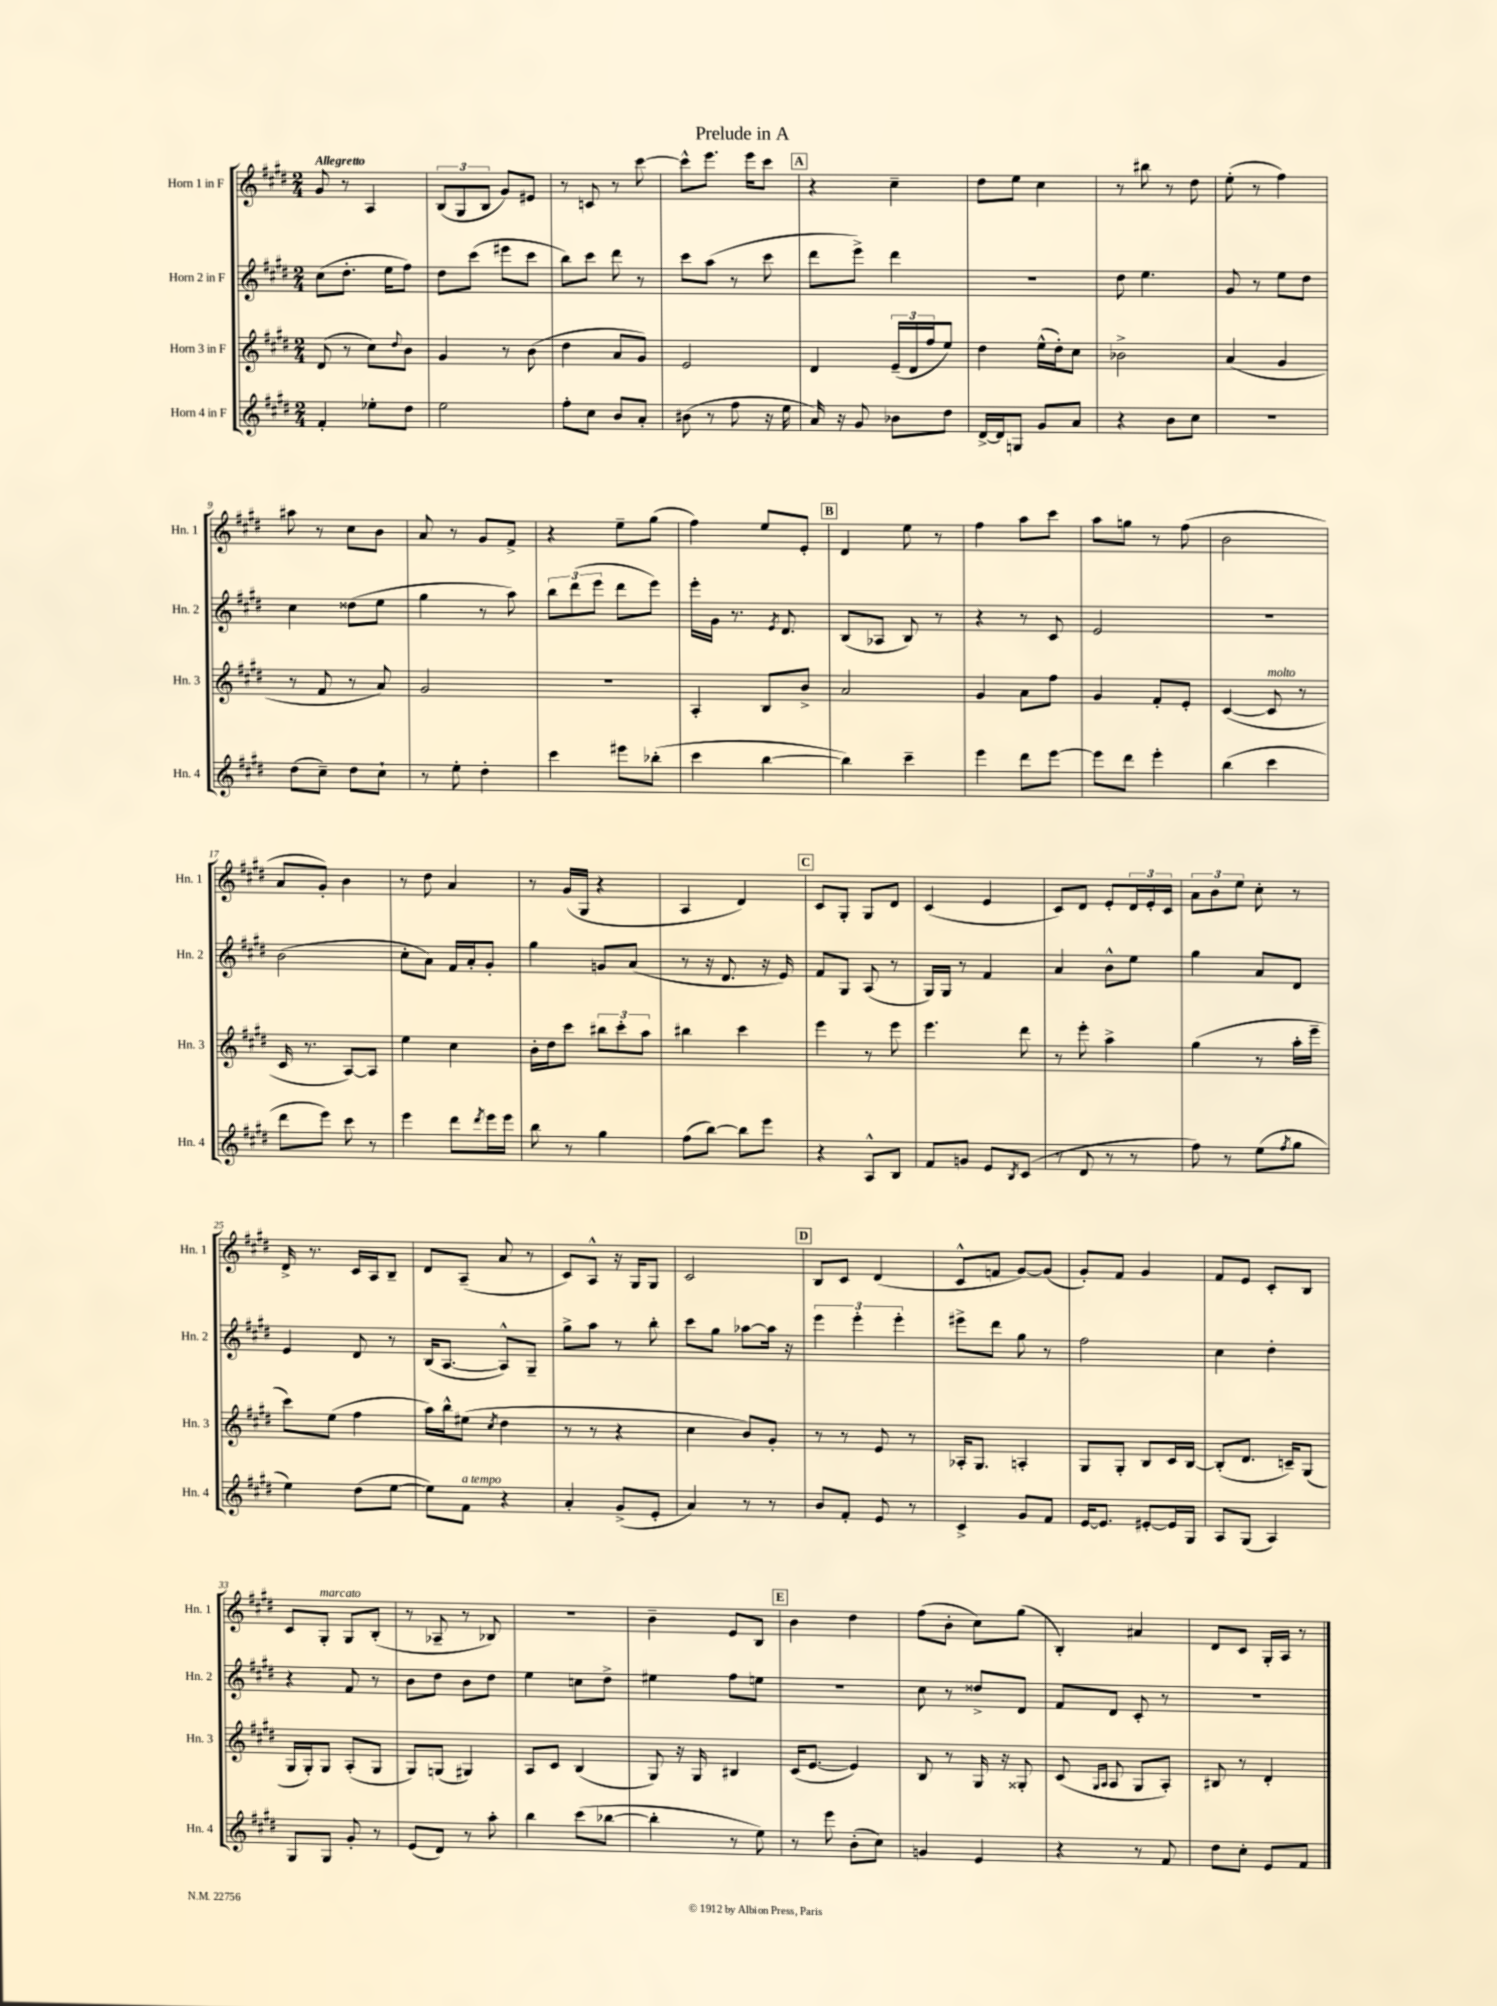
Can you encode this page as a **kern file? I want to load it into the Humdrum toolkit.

**kern	**kern	**kern	**kern
*staff4	*staff3	*staff2	*staff1
*clefG2	*clefG2	*clefG2	*clefG2
*k[f#c#g#d#]	*k[f#c#g#d#]	*k[f#c#g#d#]	*k[f#c#g#d#]
*M2/4	*M2/4	*M2/4	*M2/4
4f#'	(8d#	(8cc#	8g#
.	8r	8.dd#'	8r
8ee-'	8cc#)	.	4A
.	.	16ee	.
.	8qqdd#	.	.
8dd#	8b	8ff#)	.
=	=	=	=
2ee	4g#	8dd#	(12B
.	.	.	12G#
.	.	(8ccc#	.
.	.	.	12B
.	8r	8eee#	8g#)
.	(8b	8ccc#	8e#
=	=	=	=
8ff#'	4dd#	8bb)	8r
8cc#	.	8ccc#	8c
8b	8a	8ddd#	8r
8a'	8g#)	8r	[8ccc#
=	=	=	=
(8b#	2e	8ccc#	8ccc#^^]
8r	.	(8aa	8.eee
8ff#	.	8r	.
.	.	.	16eee
16r	.	8ccc#	8ccc#
16ee	.	.	.
=	=	=	=
16a)	4d#	8ddd#	4r
16r	.	.	.
8g#	.	8eee^)	.
8b-	(24e~	4ddd#	4cc#~
.	24d#	.	.
.	24ff#	.	.
8dd#	8ee)	.	.
=	=	=	=
[16d#^	4dd#	2r	8dd#
16d#]	.	.	.
8G	.	.	8ee
8g#	(16ee^^	.	4cc#
.	16dd#')	.	.
8a	8cc#	.	.
=	=	=	=
4r	2b-^	8dd#	8r
.	.	4.ee	8bb#
8b	.	.	8r
8cc#	.	.	8dd#
=	=	=	=
2r	(4a	8g#	(8ee'
.	.	8r	8r
.	4g#	8ee	4ff#)
.	.	8dd#	.
=	=	=	=
(8dd#	8r	4cc#	8aa#
8cc#~)	8f#	.	8r
8dd#	8r	(8dd##	8cc#
8cc#`	8a)	8ee	8b
=	=	=	=
8r	2g#	4gg#	8a
8ee'	.	.	8r
4dd#'	.	8r	8g#
.	.	8aa)	8f#^
=	=	=	=
4ccc#	2r	12bb	4r
.	.	(12ddd#	.
.	.	12eee	.
8eee#	.	8ddd#	8ee~
(8bb-'	.	8eee)	(8gg#
=	=	=	=
4ccc#	4A'	16eee'	4ff#)
.	.	16g#	.
.	.	8.r	.
[4bb	8B	.	8ee
.	.	8qe	.
.	.	8.d#	.
.	8b^	.	8e'
=	=	=	=
4bb])	2a	(8B	4d#
.	.	8A-	.
4ccc#~	.	8B)	8ee
.	.	8r	8r
=	=	=	=
4eee	4g#	4r	4ff#
8ddd#	8a	8r	8aa
[8eee	8ff#	8c#	8ccc#
=	=	=	=
8eee]	4g#	2e	8aa
8ddd#	.	.	8gg
4eee'	8f#'	.	8r
.	8e'	.	(8ff#
=	=	=	=
(4bb	([4c#	2r	2b
4ccc#	8c#]	.	.
.	8r	.	.
=	=	=	=
8ddd#	16c#	(2b	8a
.	8.r	.	.
8eee)	.	.	8g#')
8ccc#	[8A)	.	4b
8r	8A]	.	.
=	=	=	=
4eee	4ee	8cc#'	8r
.	.	8a)	8dd#
8ddd#	4cc#	16f#	4a
.	.	16a'	.
8qddd#	.	.	.
16eee	.	8g#'	.
16eee	.	.	.
=	=	=	=
8bb	16b'	4gg#	8r
.	16dd#	.	.
8r	8ccc#	.	(16g#
.	.	.	16G#
4gg#	12bb#	8g	4r
.	12ccc#'	.	.
.	.	(8a	.
.	12aa	.	.
=	=	=	=
(8ff#	4bb#	8r	4A
[8bb)	.	16r	.
.	.	8.d#	.
8bb]	4ccc#	.	4d#)
8eee	.	16r	.
.	.	16e)	.
=	=	=	=
4r	4eee	8f#	8c#
.	.	8G#	8G#'
8A^^	8r	(8A	8G#
8B	8eee	8r	8d#
=	=	=	=
8f#	4.eee	16G#)	(4c#
.	.	16G#	.
8g	.	8r	.
8e	.	4f#	4e
8qB	.	.	.
(8c#	8ddd#	.	.
=	=	=	=
8r	8r	4a	8c#)
8d#	8eee'	.	8d#
8r	4aa^	8b^^	8e'
8r	.	8ee	24d#
.	.	.	24e'
.	.	.	24c#
=	=	=	=
8ff#)	(4gg#	4gg#	12a
.	.	.	12b
8r	.	.	.
.	.	.	12ee
(8ee	8r	8a	8cc#'
8qff#	.	.	.
8gg#	16aa'	8d#	8r
.	16eee~	.	.
=	=	=	=
4ee)	8ccc#)	4e	16d#^
.	.	.	8.r
.	(8ee	.	.
(8dd#	4ff#	8d#	16c#
.	.	.	16A
[8ee	.	8r	8B~
=	=	=	=
8ee])	16aa)	(16B	8d#
.	16bb^^	[8.A	.
8f#	(8ee#	.	(8A~
.	8qcc#	.	.
4r	4dd#	8A^^])	8a
.	.	8G#~	8r
=	=	=	=
4a'	8r	8gg#^	8c#)
.	8r	8aa	8A^^
(8g#^	4r	8r	16r
.	.	.	16G#
8e'	.	8bb'	8G#
=	=	=	=
4a)	4cc#	8ccc#	2c#
.	.	8gg#	.
8r	8b)	[8aa-	.
8r	8g#'	16aa-]	.
.	.	16r	.
=	=	=	=
8b	8r	6eee	8B
8f#'	8r	.	8c#
.	.	6eee'	.
8e	8e	.	(4d#
.	.	6eee'	.
8r	8r	.	.
=	=	=	=
4c#^	16A-'	8eee#^	8c#^^
.	8.G#	.	.
.	.	8ddd#	8f
8g#	4A'	8gg#	[8g#)
8f#	.	8r	(8g#]
=	=	=	=
[16e	8G#	2ff#	8g#')
8.e]	.	.	.
.	8G#'	.	8f#
[8e#'	8B	.	4g#
16e#]	16c#	.	.
16G#	[16B	.	.
=	=	=	=
8A	(8B']	4cc#	8f#
(8G#	8.d#	.	8e
4A)	.	4dd#'	8c#'
.	16c~)	.	.
.	(8G#	.	8B
=	=	=	=
8G#	16G#	4r	8c#
.	16G#')	.	.
8G#	8G#	.	8G#'
8g#'	(8A'	8f#	8G#
8r	8G#	8r	(8B'
=	=	=	=
(8e	8G#)	8b	8r
8d#)	(8G	8dd#	8A-~
8r	4G#)	8b	8r
8aa'	.	8dd#	8B-)
=	=	=	=
4bb	8A	4ee	2r
.	8c#	.	.
(8ccc#	(4B	8cc	.
[8bb-	.	8dd#^	.
=	=	=	=
4bb-']	8G#)	4ee#	4b~
.	16r	.	.
.	16G#	.	.
8r	4B#	8ff#	8e
8ee)	.	8ee	8B
=	=	=	=
8r	(16c#	2r	4b
.	[8.e	.	.
8eee	.	.	.
(8b'	4e])	.	4dd#
8cc#)	.	.	.
=	=	=	=
4g	8B	8cc#	(8ff#
.	8r	8r	8b'
4e	16G#	8dd##^	8cc#)
.	16r	.	.
.	8G##'	8d#	(8gg#
=	=	=	=
4r	(8c#	8f#	4B')
.	16qqG#	.	.
.	16qqA	.	.
.	8A	8d#	.
8r	8G#	8c#'	4a#
8f#	8A')	8r	.
=	=	=	=
8dd#	8B#	2r	8d#
8cc#'	8r	.	8c#
8e	4d#'	.	16G#'
.	.	.	16A
8f#	.	.	8r
==	==	==	==
*-	*-	*-	*-
